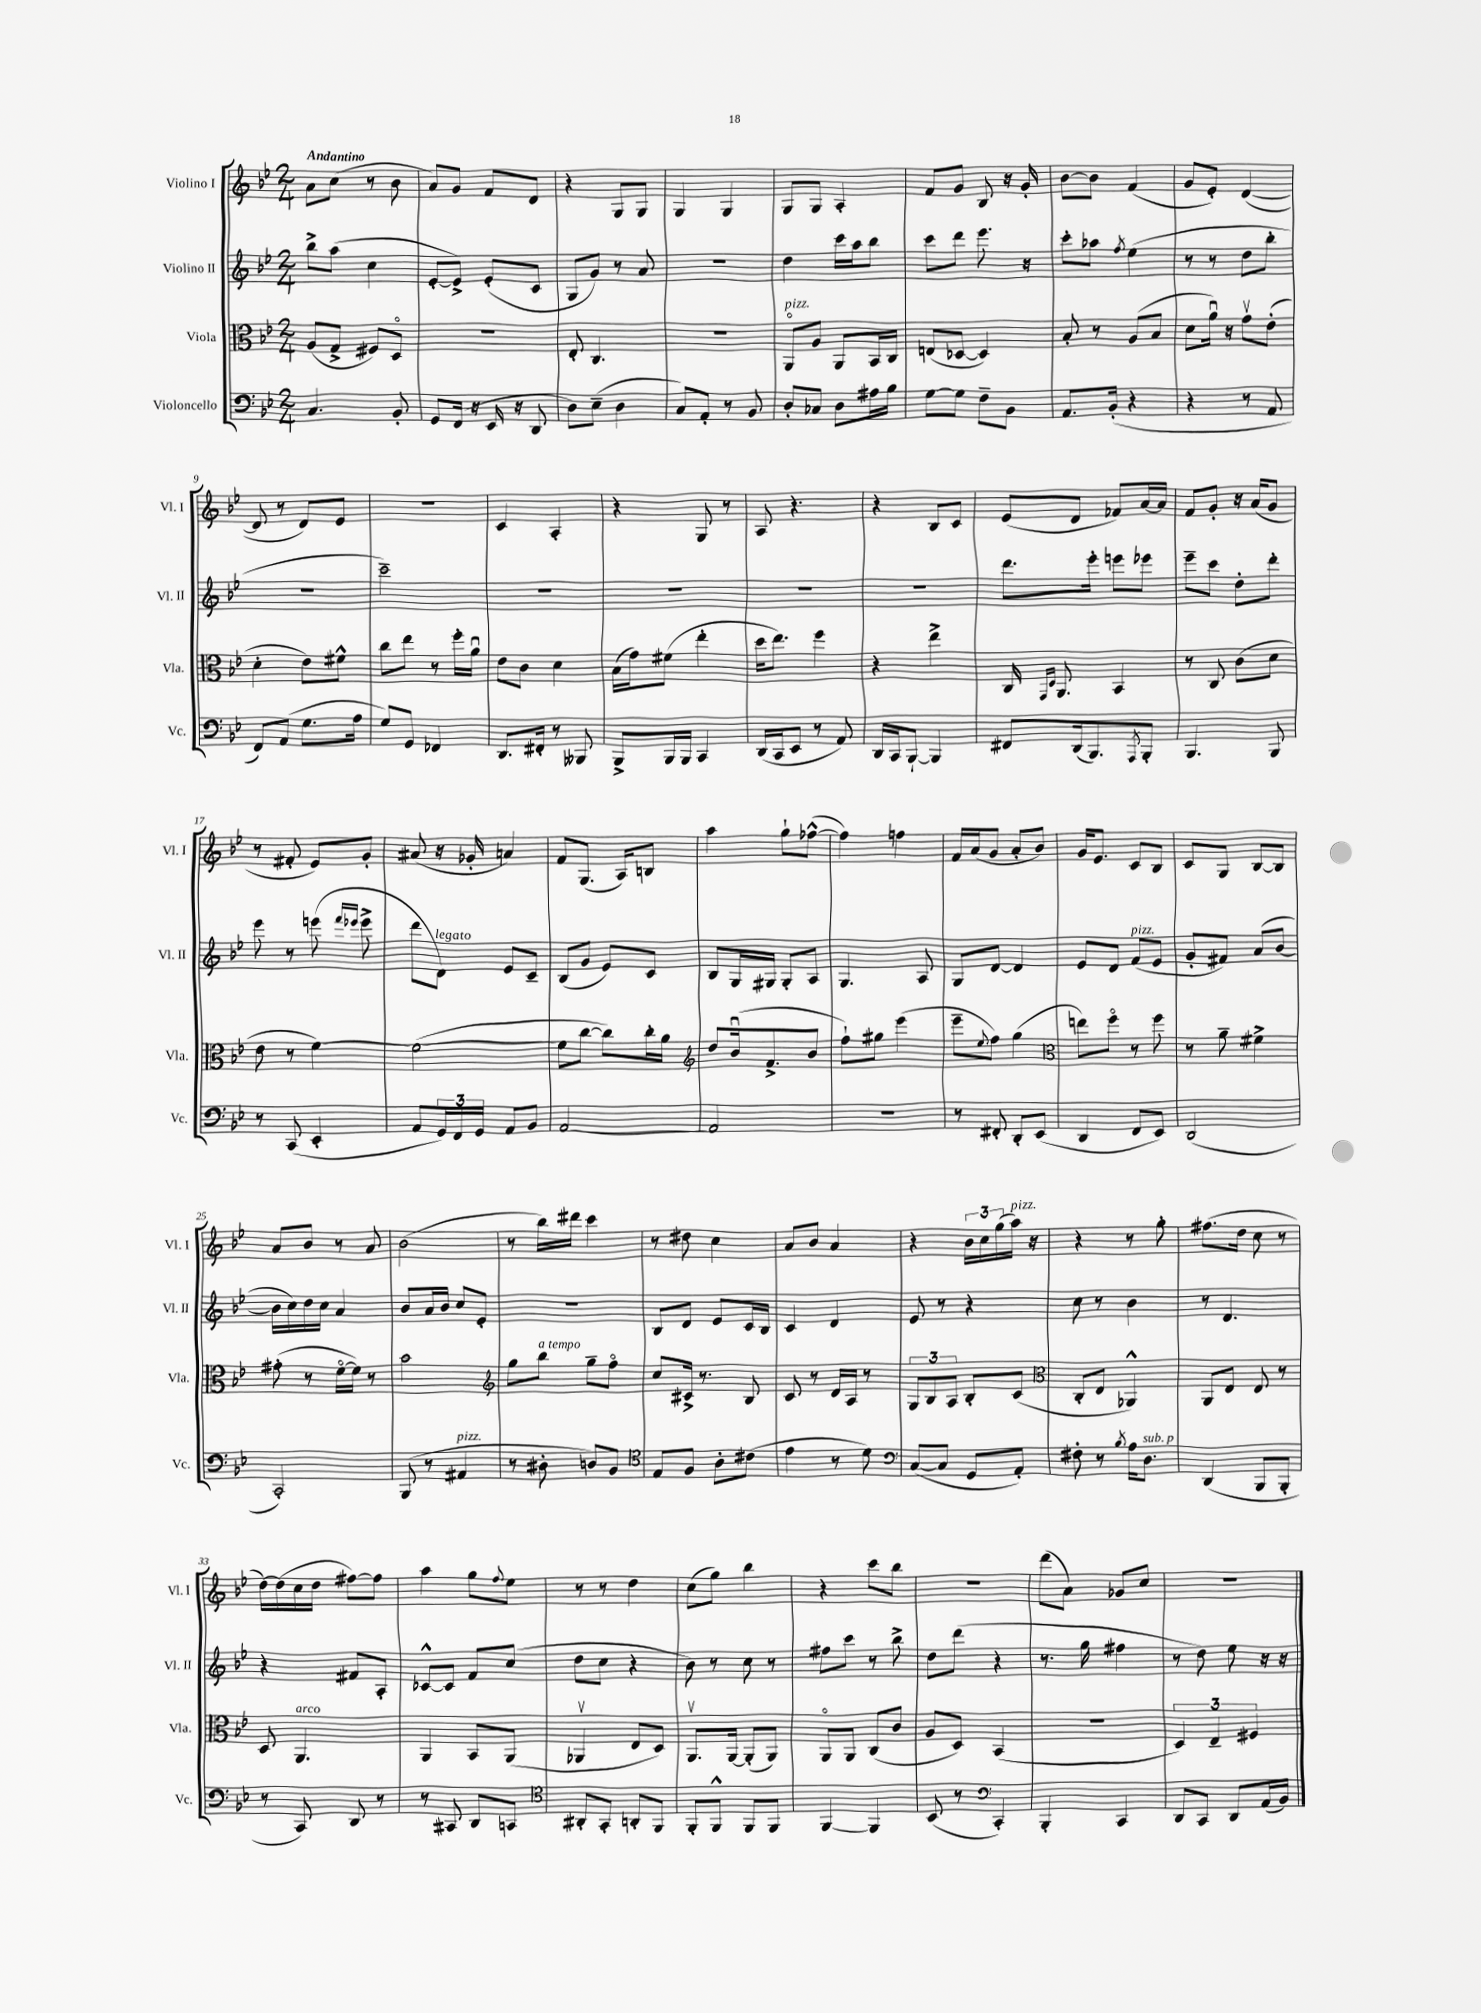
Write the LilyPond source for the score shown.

<<
\new StaffGroup <<
\new Staff = "s0" \with { instrumentName = "Violino I" shortInstrumentName = "Vl. I" } {
    \clef treble \key bes \major \numericTimeSignature \time 2/4 \tempo "Andantino"
    a'8 c''8( r8 bes'8 |
    a'8) g'8 f'8 d'8 |
    r4 g8 g8 |
    g4 g4 |
    g8 g8 a4-. |
    f'8 g'8 bes8 r16 g'16-. |
    bes'8~ bes'8 f'4( |
    g'8 ees'8-.) d'4~( |
    d'8 r8 d'8) ees'8 |
    R2 |
    c'4 a4-. |
    r4 g8 r8 |
    a8 r4. |
    r4 bes8 c'8 |
    ees'8( d'8 fes'8) a'16~ a'16 |
    f'8 g'8-. r16 a'16( g'8 |
    r8 fis'8-. ees'8) g'8-. |
    ais'8( r16 ges'16-. a'4) |
    f'8 g8.( a16) b8 |
    a''4 g''8-! fes''8~-^( |
    fes''4) f''4 |
    f'16 a'16( g'8 a'8-. bes'8) |
    g'16 ees'8. c'8 bes8 |
    c'8 g8 bes8~ bes8 |
    a'8 bes'8 r8 a'8 |
    bes'2( |
    r8 bes''16) dis'''16 c'''4 |
    r8 dis''8 c''4 |
    a'8 bes'8 a'4 |
    r4 \tuplet 3/2 { bes'16 c''16 g''16( } a''16^\markup { \italic "pizz." }) r16 |
    r4 r8 g''8-. |
    fis''8.( d''16 c''8 r8 |
    d''16~) d''16( c''16 d''16 fis''8~) fis''8 |
    a''4 g''8 \appoggiatura { f''8 } ees''8 |
    r8 r8 d''4 |
    c''8( g''8) bes''4 |
    r4 c'''8 bes''8 |
    R2 |
    d'''8( a'8) ges'8 c''8 |
    R2 \bar "|." |
}
\new Staff = "s1" \with { instrumentName = "Violino II" shortInstrumentName = "Vl. II" } {
    \clef treble \key bes \major \numericTimeSignature \time 2/4
    bes''8-> a''8( c''4 |
    ees'8~-. ees'8->) ees'8-.( c'8 |
    g8 g'8) r8 a'8 |
    R2 |
    d''4 c'''16 a''16 bes''8 |
    c'''8 d'''8 ees'''8. r16 |
    c'''8-. aes''8 \acciaccatura { f''8 } ees''4( |
    r8 r8 d''8 bes''8-. |
    R2 |
    c'''2--) |
    R2 |
    R2 |
    R2 |
    R2 |
    d'''8. ees'''16-. e'''8 ees'''8 |
    ees'''8-- c'''8 d''8-. d'''8-. |
    ees'''8 r8 e'''8( \grace { f'''16 ees'''16 } ees'''8-> |
    d'''8 d'8^\markup { \italic "legato" }) ees'8 c'8-- |
    bes8( g'8 ees'8) c'8 |
    bes8 g16 gis16 gis8-. a8 |
    g4. a8 |
    g8 d'8~ d'4 |
    ees'8 d'8 f'8^\markup { \italic "pizz." }( ees'8 |
    g'8-. fis'8) a'8( bes'8~ |
    bes'16 c''16) d''16 c''16 a'4 |
    bes'8 a'16 bes'16 c''8 ees'8-. |
    r2 |
    bes8 d'8 ees'8 c'16 bes16 |
    c'4 d'4 |
    ees'8 r8 r4 |
    c''8 r8 bes'4 |
    r8 d'4. |
    r4 fis'8 a8-. |
    ces'8~-^ ces'8 f'8 c''8( |
    d''8 c''8 r4 |
    bes'8) r8 c''8 r8 |
    fis''8 c'''8 r8 bes''8-> |
    d''8 d'''8( r4 |
    r8. g''16 fis''4 |
    r8 d''8) ees''8 r16 r16 \bar "|." |
}
\new Staff = "s2" \with { instrumentName = "Viola" shortInstrumentName = "Vla." } {
    \clef alto \key bes \major \numericTimeSignature \time 2/4
    a8( g8-> fis8) d8\flageolet |
    R2 |
    ees8-. c4. |
    R2 |
    a,8\flageolet^\markup { \italic "pizz." } a8 a,8 bes,16 c16 |
    e8( des8~ des4) |
    bes8-. r8 a8( bes8 |
    d'8 a'16\downbow) r16 g'8\upbow ees'8-.( |
    d'4-. ees'8) fis'8-^ |
    c''8 ees''8 r8 f''16-. a'16\downbow |
    ees'8 c'8 d'4 |
    bes16( g'16) fis'8( ees''4-. |
    d''16 ees''8.) f''4 |
    r4 ees''4-> |
    c16 \grace { g,16 d16 } a,8. bes,4 |
    r8 c8 c'8( d'8 |
    ees'8 r8 f'4~) |
    f'2~( |
    f'8 c''8~ c''8) c''16-. a'16 |
    \clef treble d''8 bes'16\downbow( f'8.-> bes'8 |
    f''8-!) gis''8 ees'''4( |
    ees'''8-- \appoggiatura { ees''8 } f''8) g''4( |
    \clef alto e''8) f''8\flageolet r8 f''8 |
    r8 a'8-- fis'4-> |
    gis'8-.( r8 f'16~\flageolet f'16) r8 |
    bes'2 |
    \clef treble g''8 bes''8^\markup { \italic "a tempo" } g''8-- f''8\flageolet |
    c''8 cis'16-> r8. bes8 |
    c'8 r8 d'16 a16 r8 |
    \tuplet 3/2 { g8 bes8 a8 } bes8-. c'8( |
    \clef alto c8-. ees8 aes,4-^) |
    a,8 ees8 ees8 r8 |
    d8 a,4.^\markup { \italic "arco" } |
    a,4 bes,8 a,8( |
    aes,4\upbow ees8 d8) |
    a,8.\upbow a,16~ a,8-.( a,8) |
    a,8\flageolet a,8 c8( c'8 |
    a8 d8) bes,4( |
    r2 |
    \tuplet 3/2 { d4) ees4-- fis4 } \bar "|." |
}
\new Staff = "s3" \with { instrumentName = "Violoncello" shortInstrumentName = "Vc." } {
    \clef bass \key bes \major \numericTimeSignature \time 2/4
    c4. bes,8-. |
    g,8 f,16( r16 ees,16 r16 d,8 |
    d8) ees8--( d4 |
    c8) a,8-. r8 bes,8 |
    d8-. ces8 d8 ais16 bes16 |
    g8~ g8 f8-- bes,8 |
    a,8. bes,16-.( r4 |
    r4 r8 a,8 |
    f,8) a,8( g8. a16 |
    g8) g,8 fes,4 |
    d,8. fis,16-. r8 beses,,8 |
    bes,,8-> bes,,16 bes,,16 c,4 |
    d,16( c,16 ees,8 r8 a,8) |
    d,16 c,16 bes,,8~-! bes,,4 |
    fis,8 d,16( bes,,8.) \acciaccatura { a,,8 } bes,,8-. |
    bes,,4. bes,,8 |
    r8 c,8( ees,4-. |
    a,8 \tuplet 3/2 { g,16) f,16 g,16 } a,8 bes,8 |
    a,2~ |
    a,2 |
    R2 |
    r8 fis,8-. d,8-. ees,8( |
    d,4 f,8 ees,8) |
    d,2( |
    c,2-.) |
    bes,,8( r8 ais,4^\markup { \italic "pizz." } |
    r8 dis8-. d8) bes,8 |
    \clef tenor ees8 f8 a8-. cis'8( |
    ees'4 r8 d'8) |
    \clef bass c8~( c8 g,8 a,8-.) |
    fis8-. r8 \acciaccatura { bes8 } a16 d8.^\markup { \italic "sub. p" } |
    d,4( bes,,8 bes,,8-. |
    r8 c,8) d,8 r8 |
    r8 cis,8 d,8 c,8 |
    \clef tenor ais,8-. g,8-. a,8-. f,8 |
    f,8-. f,8-^ f,8 f,8 |
    f,4~ f,4 |
    bes,8( r8 \clef bass c,4-.) |
    bes,,4-. c,4 |
    d,8 c,8 d,8 a,16( bes,16) \bar "|." |
}
>>
>>
